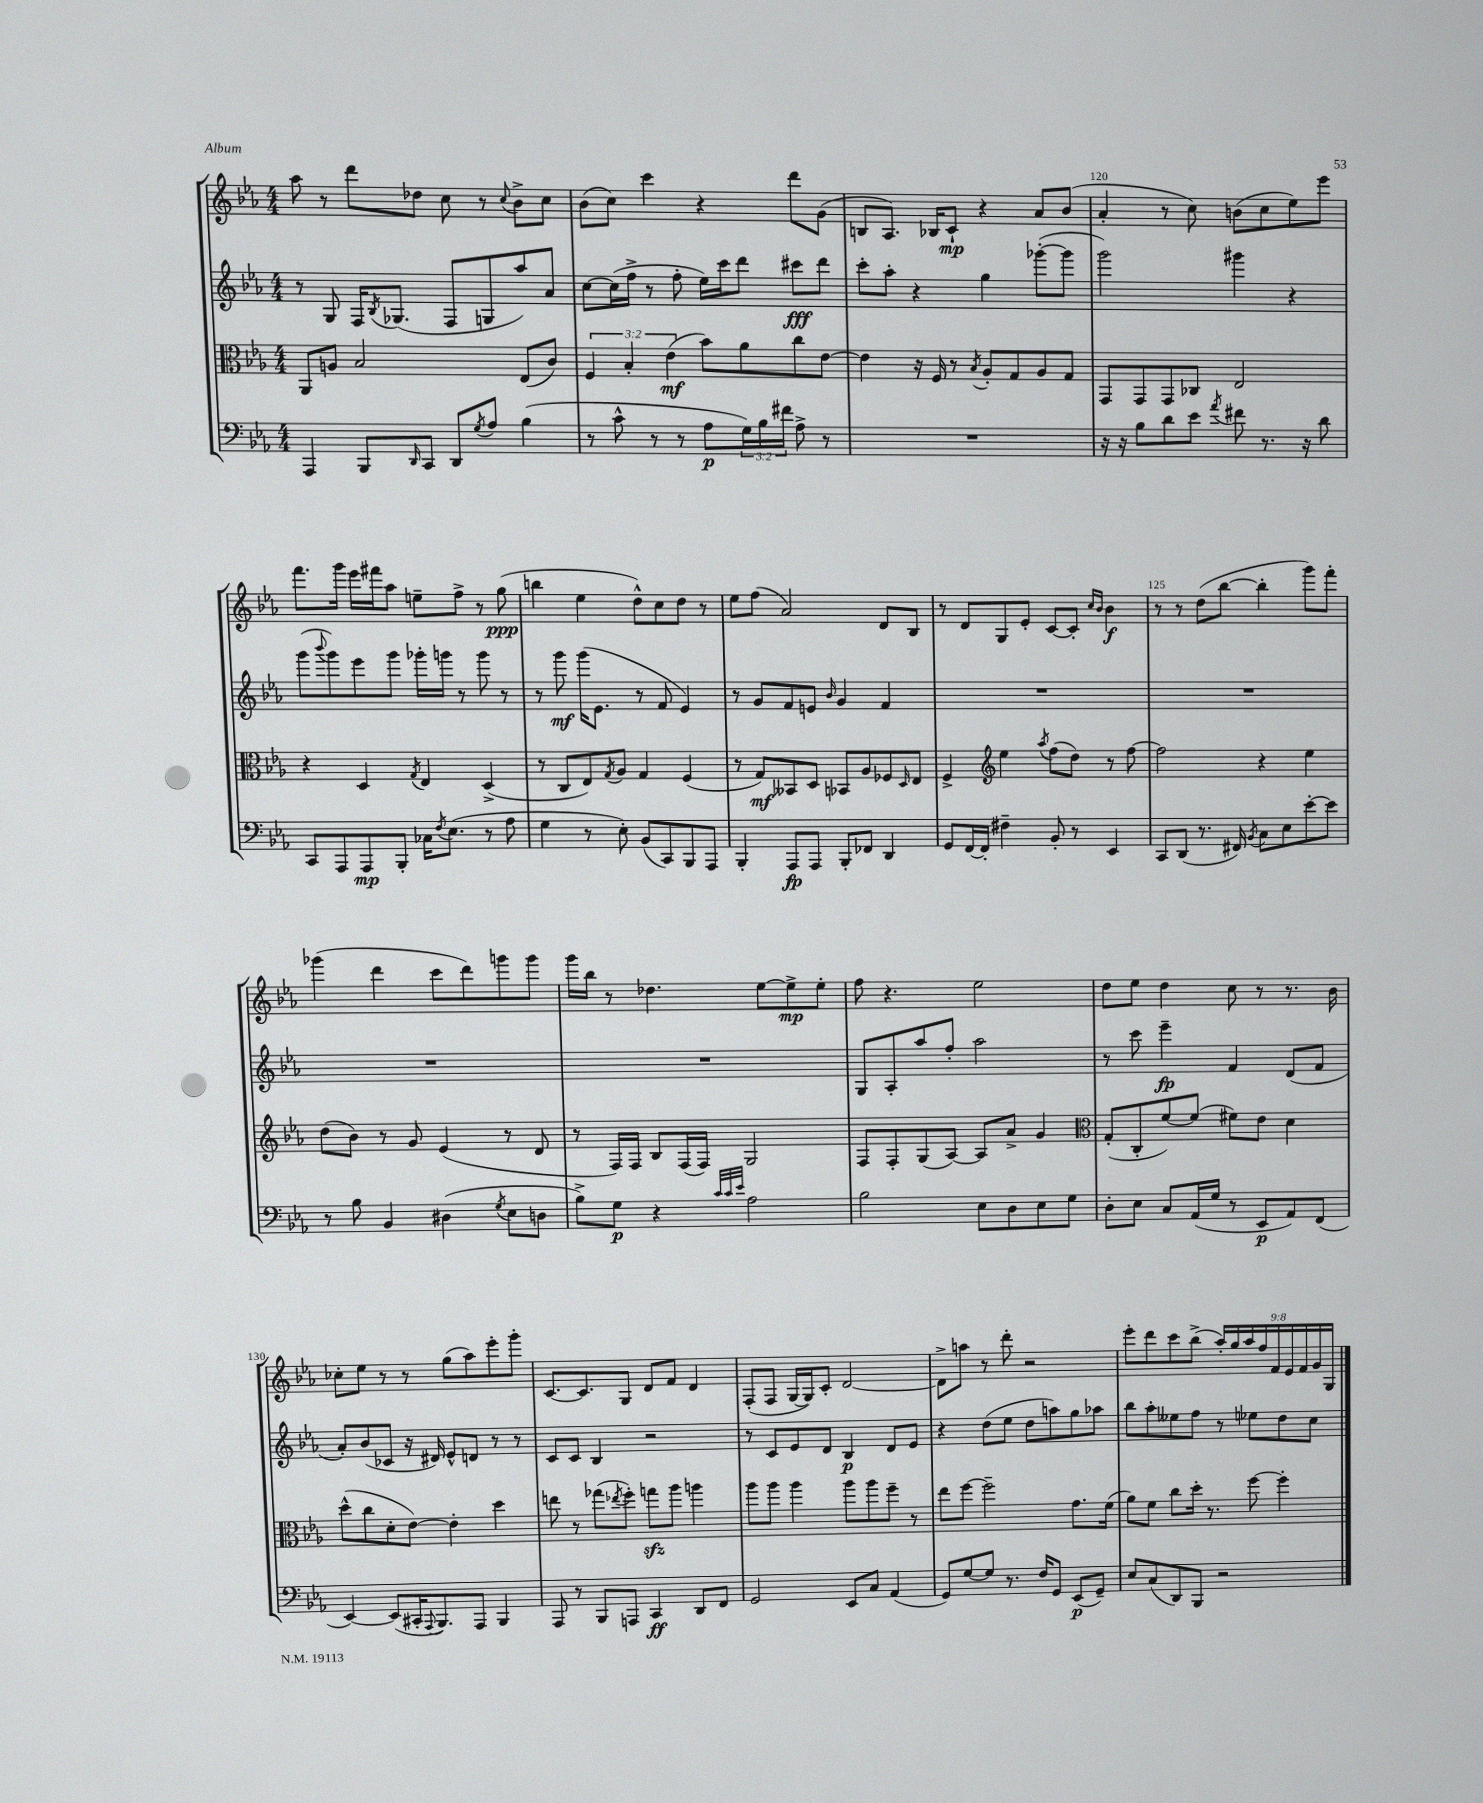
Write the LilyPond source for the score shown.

<<
\new StaffGroup <<
\new Staff = "s0" {
    \clef treble \key ees \major \numericTimeSignature \time 4/4 \override Staff.TupletNumber.text = #tuplet-number::calc-fraction-text
    aes''8 r8 d'''8 des''8 c''8 r8 \appoggiatura { c''8 } bes'8-> c''8 |
    bes'8( c''8) c'''4 r4 d'''8 g'8( |
    b8 aes8.) bes16 c'8-!\mp r4 aes'8 bes'8( |
    aes'4-. r8 c''8) b'8( c''8 ees''8) ees'''8 |
    f'''8. g'''16 ees'''16 fis'''16 aes''8 e''8-- f''8-> r8 g''8\ppp( |
    b''4 ees''4 d''8-^) c''8 d''8 r8 |
    ees''8 f''8( aes'2) d'8 bes8 |
    r8 d'8 g8 ees'8-. c'8~ c'8-. \grace { c''16 bes'16 } bes'4\f |
    r8 r8 d''8( bes''8~ bes''4-. g'''8) f'''8-. |
    ges'''4( d'''4 c'''8 d'''8) g'''8 g'''8 |
    g'''16 bes''16 r8 des''4. ees''8~ ees''8->\mp ees''8-. |
    f''8 r4. ees''2 |
    d''8 ees''8 d''4 c''8 r8 r8. bes'16 |
    ces''8-. ees''8 r8 r8 g''8( aes''8) ees'''8-. g'''8-. |
    c'8.~ c'8. g8 d'8 f'8 d'4 |
    f8-.( f8 g16~ g16) c'8-. d'2~ |
    d'8-> a''8 r8 d'''8-. r2 |
    ees'''8-. d'''8 c'''8 bes''8->( \tuplet 9/8 { aes''16-.) g''16 aes''16 f''16 f'16 ees'16 f'16 g'16 g16 } \bar "|." |
}
\new Staff = "s1" {
    \clef treble \key ees \major \numericTimeSignature \time 4/4
    r8 g8 f16 \acciaccatura { bes8 } ges8.( f8 g8 aes''8) aes'8 |
    c''8~ c''16( f''16-> r8 f''8-. ees''16) c'''16 d'''8 cis'''8\fff d'''8 |
    c'''8-. aes''8-. r4 g''4 ges'''8~-.( ges'''8 |
    g'''2) gis'''4 r4 |
    g'''8( \appoggiatura { bes'''8 } g'''8) ees'''8 g'''8 ges'''16-. g'''16 r8 g'''8 r8 |
    r8 g'''8\mf g'''16( ees'8. r8 f'8 ees'4) |
    r8 g'8 f'8 e'8 \grace { bes'16 } g'4 f'4 |
    R1 |
    R1 |
    R1 |
    R1 |
    g8 aes8-. aes''8 f''8-. aes''2 |
    r8 c'''8 ees'''4--\fp f'4 d'8( f'8 |
    aes'8-.) bes'8( ces'8 r16 dis'16) ees'8-^ d'8 r8 r8 |
    c'8 c'8 bes4 r2 |
    r8 c'8 ees'8 d'8 bes4\p d'8 ees'8 |
    r4 d''8( ees''8 d''8 a''8) g''8 aes''8 |
    bes''8 aes''8-. eeses''8 f''8 r8 ees''8 d''8 c''8 \bar "|." |
}
\new Staff = "s2" {
    \clef alto \key ees \major \numericTimeSignature \time 4/4 \override Staff.TupletNumber.text = #tuplet-number::calc-fraction-text
    aes,8 a8 bes2 ees8( c'8) |
    \tuplet 3/2 { f4 bes4-. ees'4\mf( } bes'8) aes'8 c''8 ees'8~ |
    ees'4 r16 f16 r8 \acciaccatura { bes8 } aes8-. g8 aes8 g8 |
    g,8 g,8 g,8 ces8 ees2 |
    r4 d4 \acciaccatura { g8 } ees4 d4->( |
    r8 c8 ees8) \acciaccatura { g8 } aes8 g4 f4( |
    r8 g8\mf) beses,8 d8 bes,8 aes8 fes8 \grace { d16 } ees8 |
    f4-> \clef treble ees''4 \acciaccatura { aes''8 } f''8( d''8) r8 f''8~ |
    f''2 r4 ees''4 |
    d''8( bes'8) r8 g'8 ees'4( r8 d'8 |
    r8 f16) f16 bes8 f16( f16) g2 |
    f8 f8-. g8( aes8~) aes8 aes'8-> g'4 |
    \clef alto g8-.( c8-. f'8~) f'8( fis'8) ees'8 d'4 |
    d''8-^( c''8 d'8-. ees'8~) ees'4-. d''4 |
    e''8 r8 ges''8( \acciaccatura { ees''8 } f''8-.) g''8\sfz aes''8 a''4 |
    aes''8 aes''8 aes''4 aes''8 aes''8 f''8-- r8 |
    ees''8 f''8~ f''2-- g'8. f'16( |
    aes'8) f'8 c''8 d''16-. r8. f''8~ f''4-. \bar "|." |
}
\new Staff = "s3" {
    \clef bass \key ees \major \numericTimeSignature \time 4/4 \override Staff.TupletNumber.text = #tuplet-number::calc-fraction-text
    aes,,4 bes,,8 \grace { d,16 } c,8 d,8 \acciaccatura { g8 } aes8 bes4( |
    r8 c'8-^ r8 r8 aes8\p \tuplet 3/2 { g16) bes16 fis'16 } aes8-> r8 |
    R1 |
    r16 r16 bes8 d'8 ees'8 \acciaccatura { aes'8 } fis'8 r8. r16 d'8 |
    c,8 aes,,8 aes,,8\mp bes,,8-. ces16 \acciaccatura { f8 } ees8.( r8 aes8 |
    g4 r8 ees8-.) bes,8( c,8) bes,,8 aes,,8 |
    bes,,4-. aes,,8\fp aes,,8 bes,,8-. fes,8 d,4 |
    g,8 f,16~ f,16-. fis4-- bes,8-. r8 ees,4 |
    c,8 d,8( r8. fis,16) \acciaccatura { bes,8 } c8 ees8 ees'8~-. ees'8 |
    r8 bes8 bes,4 dis4( \acciaccatura { g8 } ees8 d8 |
    bes8->) g8\p r4 \grace { c'32 c'32 ees'32 } aes2 |
    bes2 ees8 d8 ees8 g8 |
    d8-. ees8 c8 aes,16( g16 r8 ees,8\p aes,8) f,8( |
    ees,4~) ees,8( cis,16-. \appoggiatura { aes,,8 } bes,,8.) aes,,8 bes,,4 |
    aes,,8 r8 bes,,8 a,,8 c,4\ff d,8 f,8 |
    g,2 ees,8 c8 aes,4( |
    g,8) g8~ g8 r8. f16 g,8 ees,8\p( g,8--) |
    ees8 c8( d,8) bes,,8 r2 \bar "|." |
}
>>
>>
\layout { \context { \Score currentBarNumber = #117 \override BarNumber.break-visibility = ##(#f #t #t) barNumberVisibility = #(every-nth-bar-number-visible 5) } }
